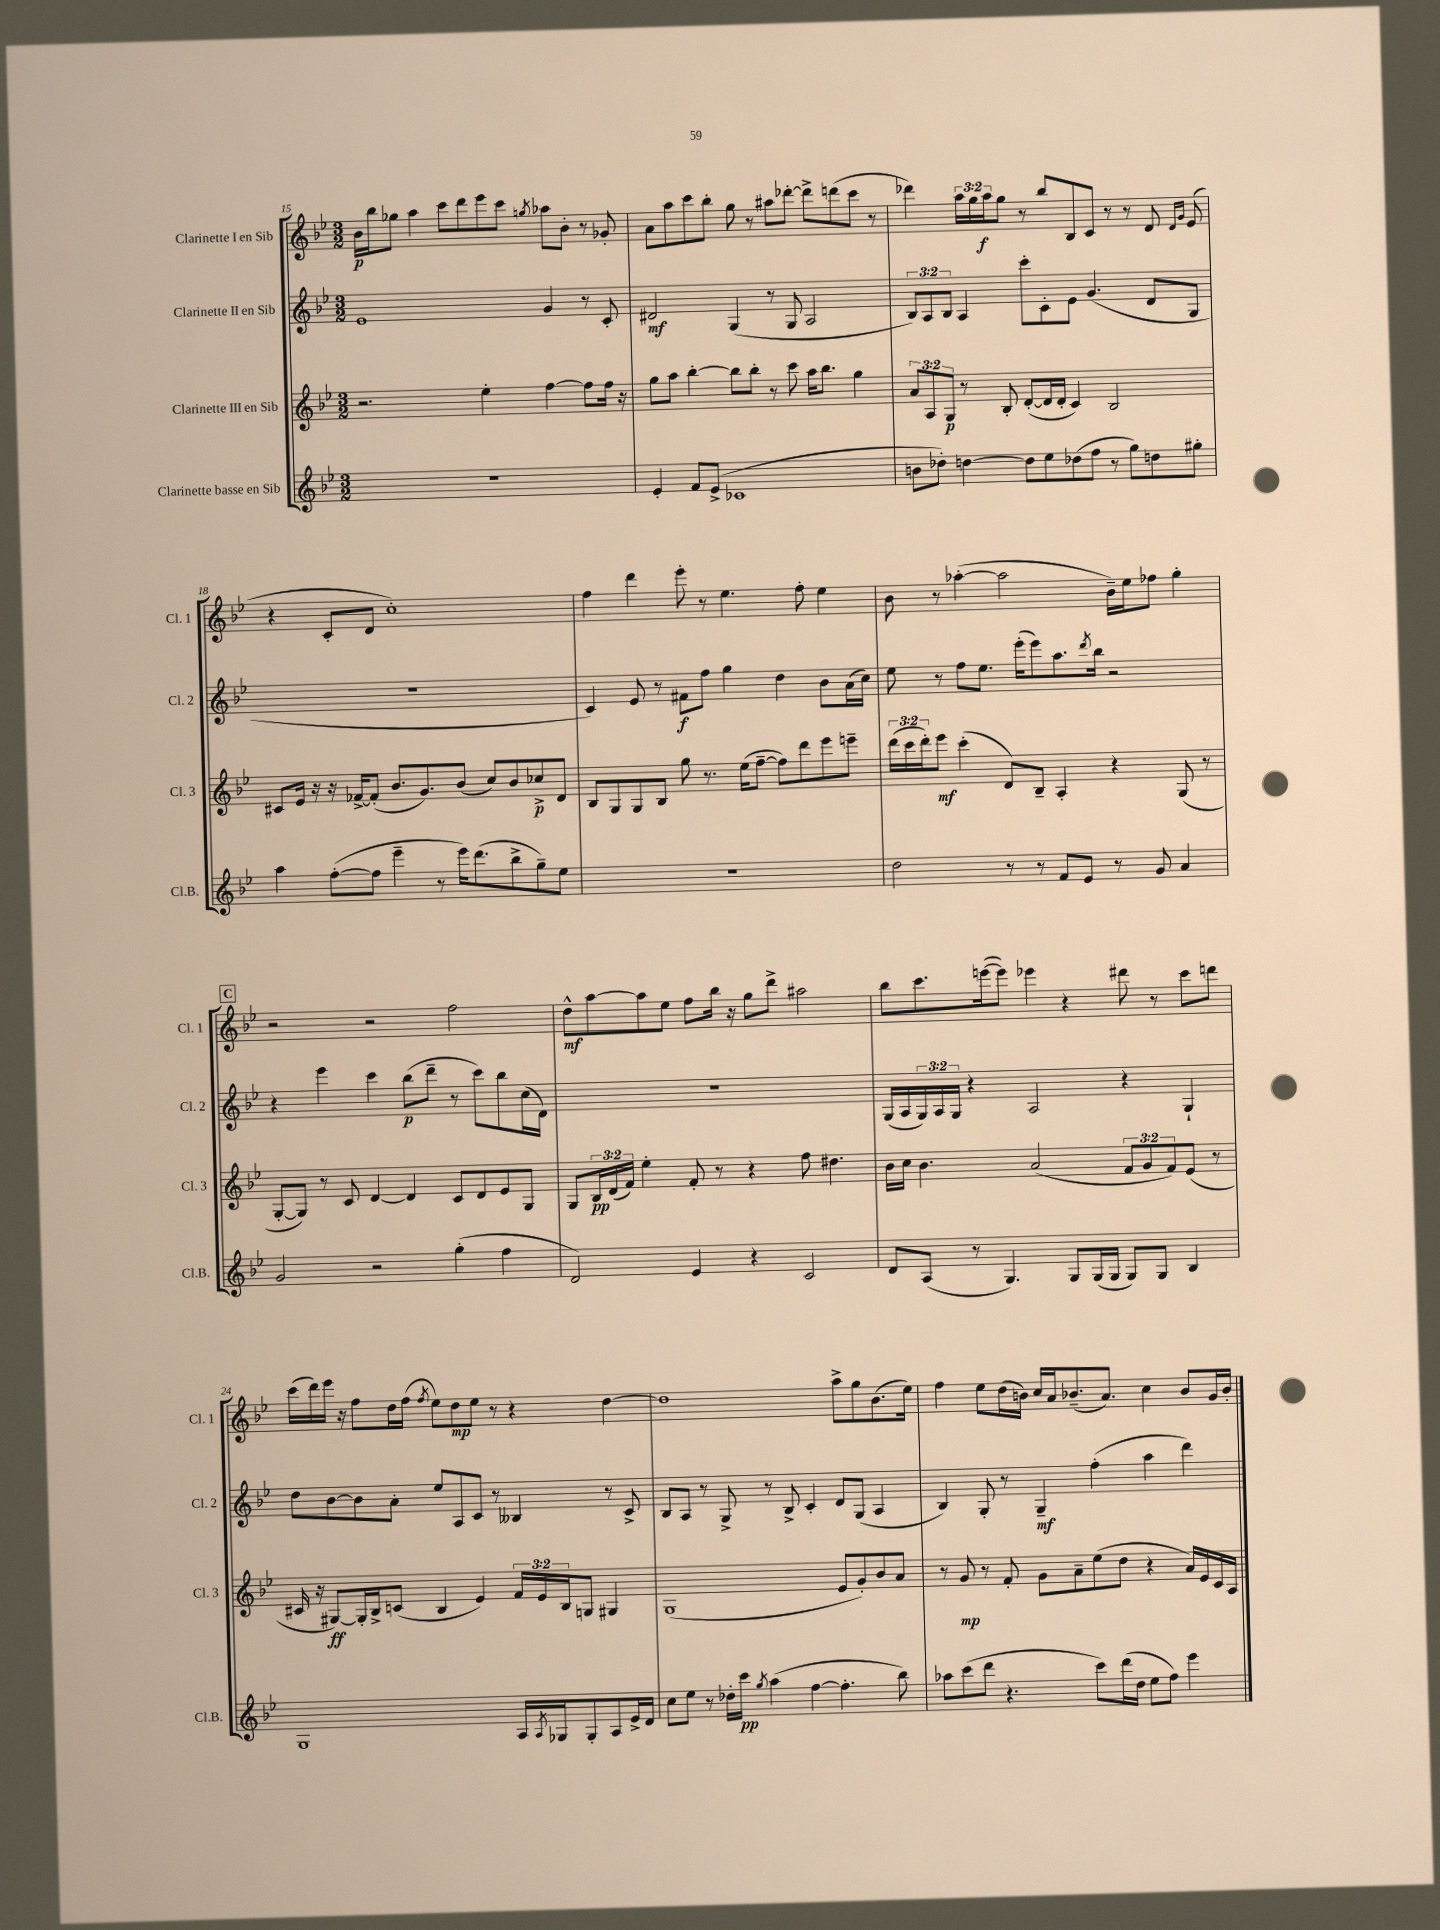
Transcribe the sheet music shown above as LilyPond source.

<<
\new StaffGroup <<
\new Staff = "s0" \with { instrumentName = "Clarinette I en Sib" shortInstrumentName = "Cl. 1" } {
    \clef treble \key bes \major \numericTimeSignature \time 3/2 \override Staff.TupletNumber.text = #tuplet-number::calc-fraction-text
    bes'16\p bes''16 ges''8 a''4 c'''8 d'''8 ees'''8 c'''8 \acciaccatura { g''8 } aes''8 bes'8-. r8 ges'8-. |
    a'8 a''8 c'''8 bes''8-. g''8 r8 ais''8 des'''8~-. des'''8-> d'''8( c'''8 r8 |
    des'''4) \tuplet 3/2 { a''16 g''16 a''16\f } g''8 r8 bes''8 bes8 c'8 r8 r8 d'8 \grace { d'16 g'16 } ees'8( |
    r4 c'8-. d'8 c''1-.) |
    f''4 d'''4 ees'''8-. r8 ees''4. f''8-. ees''4 |
    bes'8 r8 aes''4~-.( aes''2 bes'16--) ees''16 fes''8 g''4-. |
    \mark \markup { \box "C" } r2 r2 f''2 |
    d''8-^\mf a''8~ a''8 ees''8 f''8 bes''16 r16 g''8 d'''8-> ais''2 |
    bes''8 c'''8. e'''16~( e'''8) ees'''4 r4 dis'''8 r8 c'''8 d'''8 |
    c'''16( d'''16) ees'''16 r16 f''8 d''16 f''16( \acciaccatura { f''8 } ees''8) d''8\mp ees''8 r8 r4 d''4~ |
    d''1 a''8-> g''8 bes'8.( ees''16) |
    f''4 ees''8 d''16( b'16) c''16 a'16 bes'8.--( a'8.) c''4 bes'8 g'16 bes'16-. \bar "|." |
}
\new Staff = "s1" \with { instrumentName = "Clarinette II en Sib" shortInstrumentName = "Cl. 2" } {
    \clef treble \key bes \major \numericTimeSignature \time 3/2 \override Staff.TupletNumber.text = #tuplet-number::calc-fraction-text
    ees'1 g'4 r8 c'8-. |
    dis'2\mf g4( r8 g8 a2 |
    \tuplet 3/2 { bes8) a8 bes8 } a4 c'''8-. c'8-. ees'8 g'4.( d'8 g8 |
    R1. |
    c'4) ees'8 r8 fis'8\f f''8 g''4 d''4 bes'8 a'16( c''16) |
    ees''8 r8 f''8 ees''8. ees'''16-.( ees'''8) a''8. \acciaccatura { d'''8 } bes''16 r2 |
    \mark \markup { \box "C" } r4 ees'''4 c'''4 bes''8\p( d'''8-- r8 c'''8) bes''8 c''16( d'16) |
    R1. |
    g16( a16 \tuplet 3/2 { g16) a16 g16 } r4 a2 r4 g4-! |
    d''8 bes'8~ bes'8 a'8-. ees''8 a8 c'8 r8 beses4 r8 c'8-> |
    bes8 a8 r8 g8-> r8 bes8-> c'4-. d'8 g8( a4 |
    bes4) g8-. r8 g4--\mf f''4-.( a''4 d'''4) \bar "|." |
}
\new Staff = "s2" \with { instrumentName = "Clarinette III en Sib" shortInstrumentName = "Cl. 3" } {
    \clef treble \key bes \major \numericTimeSignature \time 3/2 \override Staff.TupletNumber.text = #tuplet-number::calc-fraction-text
    r2. ees''4-. f''4~ f''8 f''16 r16 |
    g''8 a''8 bes''4~-. bes''8 bes''8-. r8 c'''8 a''16 bes''8. g''4 |
    \tuplet 3/2 { a'8 a8 g8\p } r8 bes8-. d'8~-.( d'16 d'16-. c'4) bes2 |
    cis'8 ees'16 r16 r16 fes'16~-> fes'8-.( bes'8. g'8.) bes'8( c''8) bes'8 ces''8->\p d'8 |
    bes8 g8 g8 bes8 g''8 r8. ees''16( f''8~-- f''8) d'''8 ees'''8 e'''8-- |
    \tuplet 3/2 { d'''16( c'''16 d'''16-.) } ees'''8\mf c'''4-.( d'8) bes8-- a4-. r4 g8( r8 |
    \mark \markup { \box "C" } g8~-. g8) r8 c'8 d'4~ d'4 c'8 d'8 ees'8 g8 |
    g8 \tuplet 3/2 { bes16\pp d'16( f'16) } ees''4-. f'8-. r8 r4 f''8 dis''4. |
    bes'16 c''16 bes'4. a'2( \tuplet 3/2 { f'8 g'8 f'8) } ees'8( r8 |
    cis'16 r16 gis8~\ff) gis16-. bes16-> c'8( bes4 ees'4) \tuplet 3/2 { f'16 ees'16 bes16 } g8 gis4 |
    g1( ees'8 g'8-.) bes'8 a'8 |
    r8 g'8\mp r8 f'8-. g'8 a'8-- ees''8( d''8 r4 a'16) ees'16 c'16 a16 \bar "|." |
}
\new Staff = "s3" \with { instrumentName = "Clarinette basse en Sib" shortInstrumentName = "Cl.B." } {
    \clef treble \key bes \major \numericTimeSignature \time 3/2
    R1. |
    ees'4-. f'8 ees'8->( ces'1 |
    b'8 des''8-.) d''4~ d''8 ees''8 des''8( f''8 r8 g''8) d''8 gis''8-. |
    a''4 f''8~-.( f''8 ees'''4-- r8 ees'''16) d'''8.( bes''8-> g''8--) ees''8 |
    R1. |
    d''2 r8 r8 f'8 ees'8 r8 g'8 a'4 |
    \mark \markup { \box "C" } g'2 r2 g''4-.( f''4 |
    d'2) ees'4 r4 c'2 |
    d'8 a8( r8 g4.) g8 g16( g16 g8) g8 bes4 |
    g1 a16 \acciaccatura { a8 } ges16 ges8-. a8 ees'16-> d'16 |
    c''8 ees''8 r8 des''16-. c'''16\pp \acciaccatura { g''8 } a''4( f''4~ f''4.-. bes''8) |
    aes''8 c'''8( d'''8 r4. c'''8) d'''16( d''16 ees''8 f''8) ees'''4 \bar "|." |
}
>>
>>
\layout { \context { \Score currentBarNumber = #15 } }
